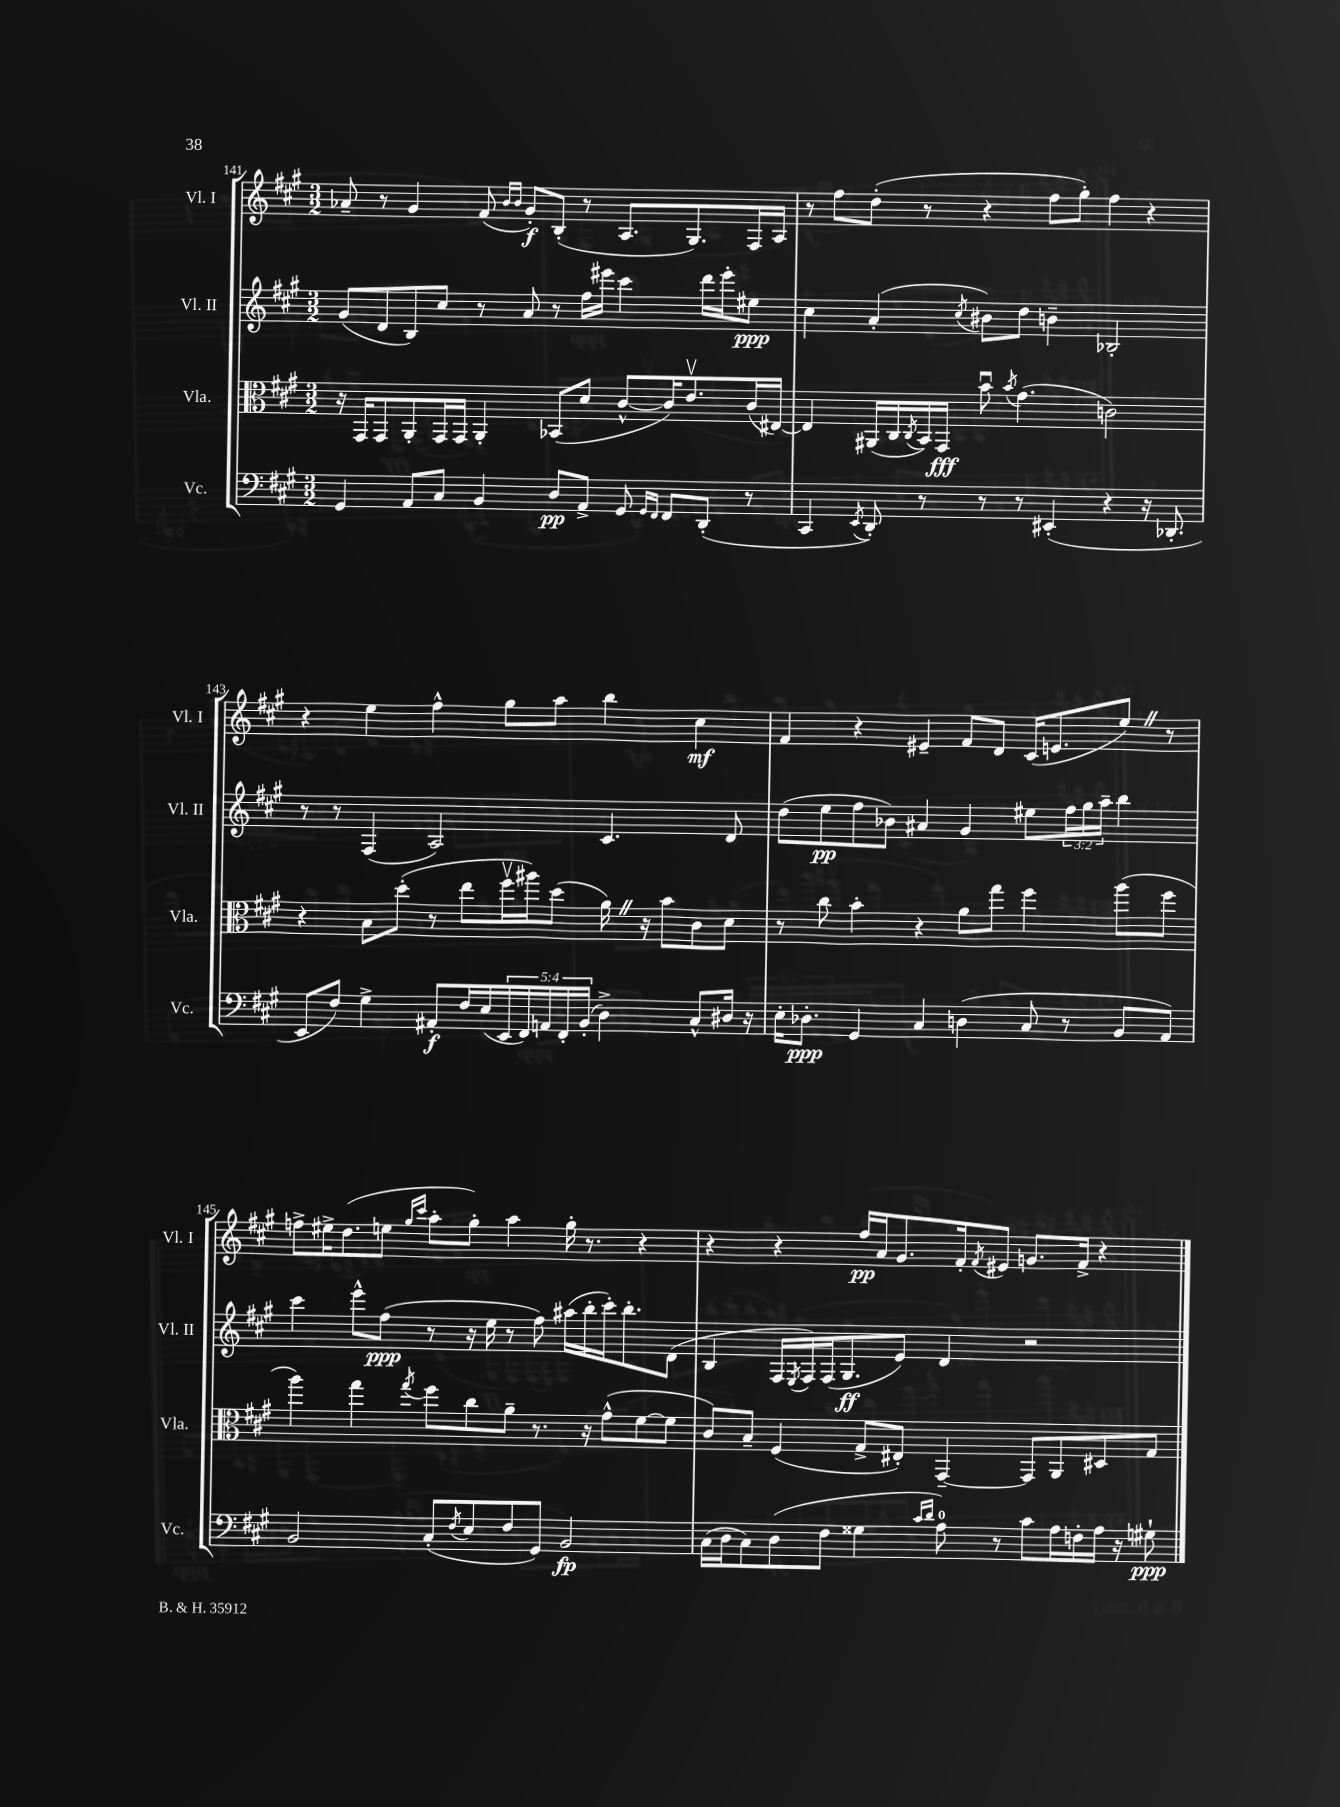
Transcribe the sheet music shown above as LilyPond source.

<<
\new StaffGroup <<
\new Staff = "s0" \with { instrumentName = "Vl. I" shortInstrumentName = "Vl. I" } {
    \clef treble \key a \major \numericTimeSignature \time 3/2
    aes'8-- r8 gis'4 fis'8( \grace { b'16 b'16 } gis'8-.\f) b8-.( r8 a8. gis8.) fis16 a16 |
    r8 fis''8 d''8-.( r8 r4 fis''8 gis''8-.) fis''4 r4 |
    r4 e''4 fis''4-^ gis''8 a''8 b''4 cis''4\mf |
    fis'4 r4 eis'4-- fis'8 d'8 cis'16( e'8. e''8) \once \override BreathingSign.text = \markup { \musicglyph "scripts.caesura.straight" } \breathe r8 |
    f''8-> eis''16-> d''8.( e''8 \grace { gis''16 cis'''16 } a''8-. gis''8-.) a''4 gis''16-. r8. r4 |
    r4 r4 fis''16\pp a'16 gis'8. fis'16-. \acciaccatura { fis'8 } eis'8 g'8. fis'16-> r4 \bar "|." |
}
\new Staff = "s1" \with { instrumentName = "Vl. II" shortInstrumentName = "Vl. II" } {
    \clef treble \key a \major \numericTimeSignature \time 3/2 \override Staff.TupletNumber.text = #tuplet-number::calc-fraction-text
    gis'8( d'8 b8) cis''8 r8 a'8 r8 fis''16 eis'''16 cis'''4 d'''16 eis'''16-. eis''8\ppp |
    cis''4 a'4-.( \acciaccatura { cis''8 } bis'8) d''8 b'4-- bes2-. |
    r8 r8 fis4( a2) cis'4. d'8 |
    d''8( e''8\pp fis''8 bes'8) ais'4 gis'4 eis''8 \tuplet 3/2 { fis''16 gis''16 a''16-- } b''4 |
    cis'''4 e'''8-^ fis''8\ppp( r8 r16 e''16 r8 fis''8) ais''16( b''16-. cis'''16-.) b''8.-. d'8( |
    b4 fis16 \acciaccatura { e8 } fis16) fis16( gis8.\ff e'8) d'4 r2 \bar "|." |
}
\new Staff = "s2" \with { instrumentName = "Vla." shortInstrumentName = "Vla." } {
    \clef alto \key a \major \numericTimeSignature \time 3/2
    r16 gis,16 gis,8 a,8-. gis,16 gis,16 a,4-. bes,8( d'8 cis'8~-^ cis'16) e'8.\upbow cis'16( eis16~) |
    eis4 ais,16( cis16 \acciaccatura { cis8 } b,16) gis,16\fff b'8\downbow \acciaccatura { b'8 } gis'4.( c'2) |
    r4 b8 d''8-.( r8 e''8 fis''16\upbow ais''16) d''8( a'16) \once \override BreathingSign.text = \markup { \musicglyph "scripts.caesura.straight" } \breathe r16 b'8 cis'8 d'8 |
    r8 cis''8 b'4-. r4 a'8 gis''8 fis''4 a''8( fis''8 |
    a''4) gis''4 \acciaccatura { gis''8 } fis''8 cis''8 a'8-- r8. r16 gis'8-^( fis'8~ fis'8 |
    cis'8) b8-- fis4( gis8-> eis8-.) gis,4~-- gis,8 a,8 dis8 gis8 \bar "|." |
}
\new Staff = "s3" \with { instrumentName = "Vc." shortInstrumentName = "Vc." } {
    \clef bass \key a \major \numericTimeSignature \time 3/2 \override Staff.TupletNumber.text = #tuplet-number::calc-fraction-text
    gis,4 a,8 cis8 b,4 d8\pp a,8-> gis,8 \grace { gis,16 fis,16 } fis,8 d,8-.( r8 |
    cis,4 \acciaccatura { e,8 } d,8-.) r8 r8 r8 eis,4-.( r4 r16 des,8.-. |
    e,8 fis8) gis4-> ais,8-.\f fis16 e16( \tuplet 5/4 { e,16 fis,16) a,16 fis,16-. b,16-.( } d4->) cis8-^ dis16 r16 |
    e16-. des8.-.\ppp gis,4 cis4 d4( cis8 r8 b,8 a,8) |
    b,2 cis8-.( \acciaccatura { fis8 } e8 fis8 gis,8) b,2\fp |
    cis16( d16 cis8) d8( fis8 gisis4 \grace { cis'16 d'16 } a8-0) r8 cis'8 a16 f16-. a16 r16 gis8-!\ppp \bar "|." |
}
>>
>>
\layout { \context { \Score currentBarNumber = #141 } }
